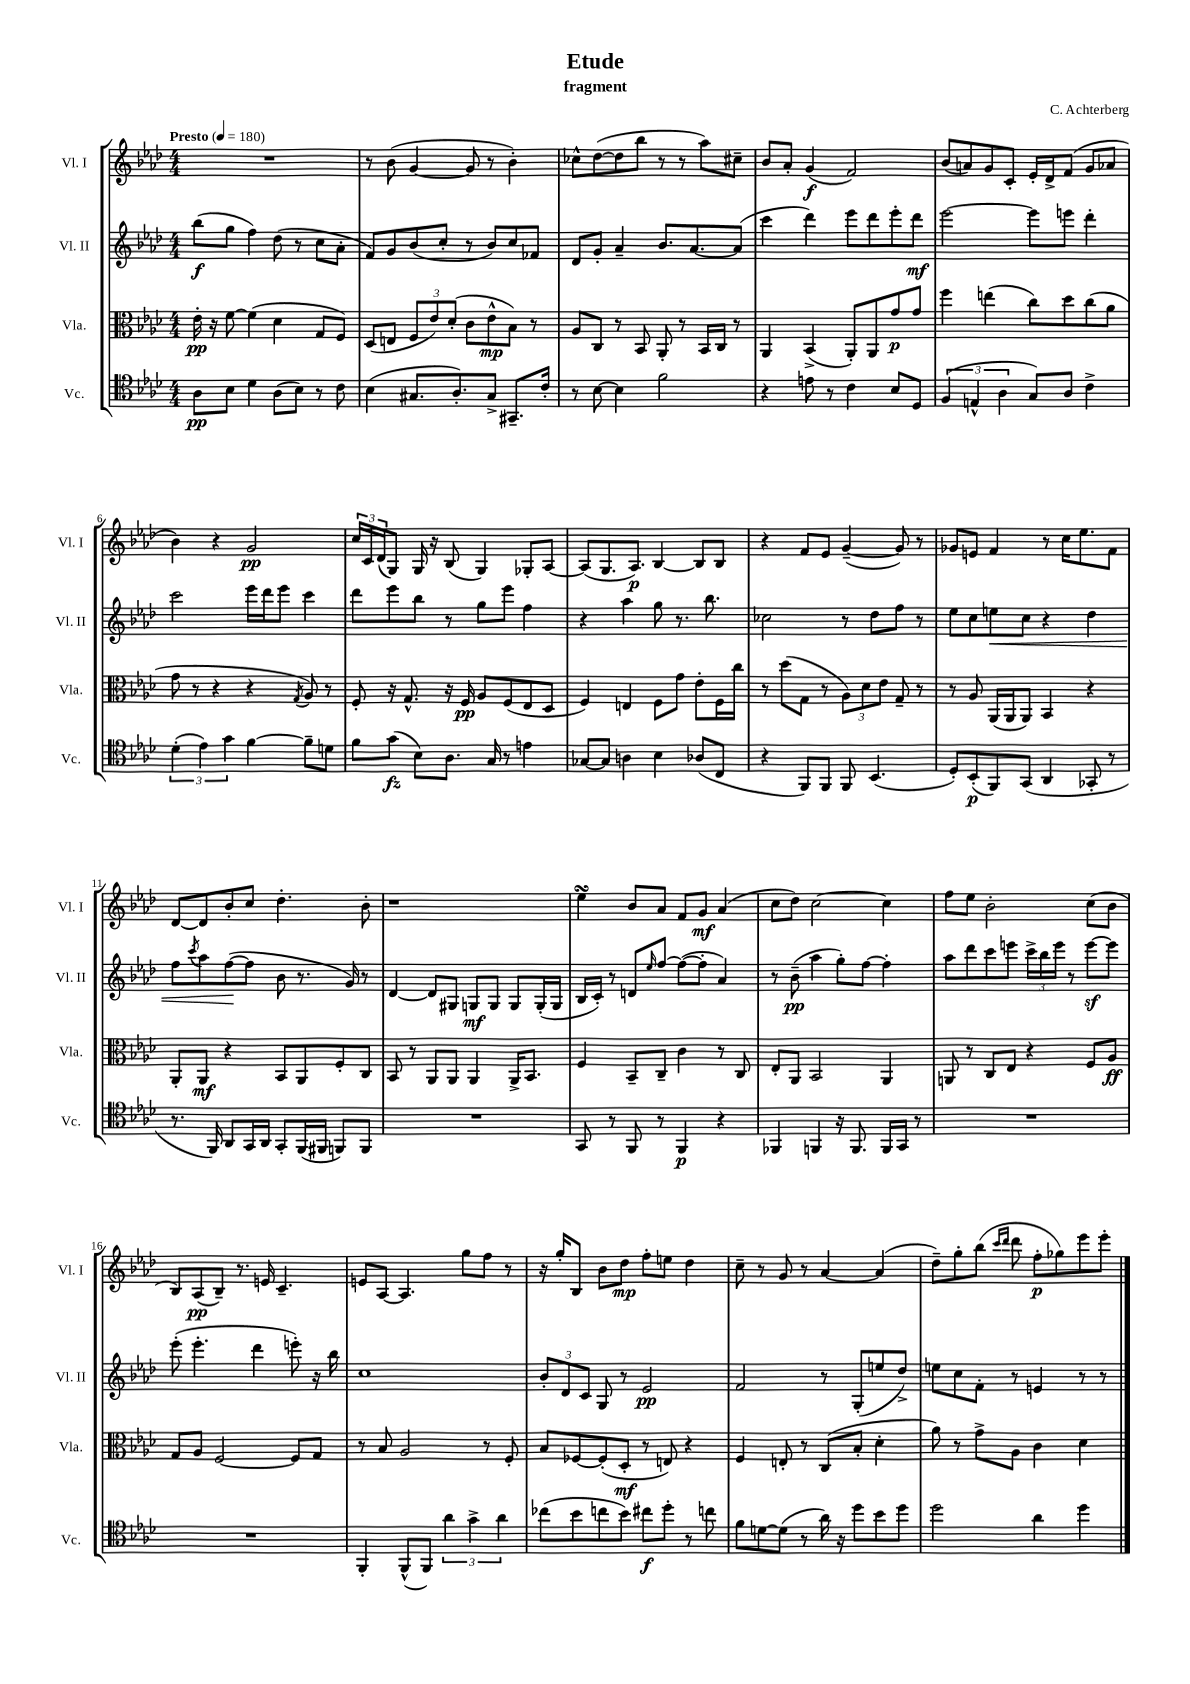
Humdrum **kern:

**kern	**kern	**kern	**kern
*staff4	*staff3	*staff2	*staff1
*clefC4	*clefC3	*clefG2	*clefG2
*k[b-e-a-d-]	*k[b-e-a-d-]	*k[b-e-a-d-]	*k[b-e-a-d-]
*M4/4	*M4/4	*M4/4	*M4/4
*MM180	*MM180	*MM180	*MM180
8A-	16e-'	(8bb-	1r
.	16r	.	.
8B-	[8f	8gg	.
4d-	(4f]	4ff)	.
(8A-	4d-	(8dd-	.
8B-)	.	8r	.
8r	8G	8cc	.
8c	8F)	8a-'	.
=	=	=	=
(4B-	(8D-	8f)	8r
.	8E	8g	(8b-
8.G#	12F	(8b-	[4g
.	12e-)	.	.
.	.	8cc'	.
.	(12d-'	.	.
8.A-')	.	.	.
.	8c	8r	8g]
8G#^	8e-^^	8b-)	8r
8.GG#~	8B-)	8cc	4b-')
.	8r	8f-	.
16c'	.	.	.
=	=	=	=
8r	8A-	8d-	8cc-^^
[8B-	8C	8g'	([8dd-
4B-]	8r	4a-~	8dd-]
.	8BB-	.	8bb-
2f	8AA-'	8.b-	8r
.	8r	.	8r
.	.	[8.a-	.
.	16BB-	.	8aa-)
.	16C	.	.
.	8r	(8a-]	8cc#~
=	=	=	=
4r	4AA-	4ccc	8b-
.	.	.	8a-'
8e	(4BB-^	4ddd-)	(4g
8r	.	.	.
4c	8AA-')	8eee-	2f)
.	8AA-	8ddd-	.
8B-	8g	8eee-'	.
8D-	8g	8ddd-	.
=	=	=	=
(6F	4ff	[2eee-	(8b-
.	.	.	8a)
6E^^	.	.	.
.	(4ee	.	8g
6A-	.	.	.
.	.	.	8c'
8G)	8cc)	8eee-]	16e-'
.	.	.	16d-^
8A-	8dd-	8eee	(8f
4c^	(8cc	4ddd-'	8g
.	8a-	.	8a-
=	=	=	=
(6d-'	8g	2ccc	4b-)
.	8r	.	.
6e-)	.	.	.
.	4r	.	4r
6g	.	.	.
[4f	4r	16eee-	2g
.	.	16ddd-	.
.	.	8eee-	.
.	8qG	.	.
8f~]	8A-)	4ccc	.
8d	8r	.	.
=	=	=	=
8f	8F'	8ddd-	24cc
.	.	.	24c
.	.	.	(24d-
(8g	16r	8eee-	8G)
.	8.G^^	.	.
8B-)	.	8bb-	16G
.	.	.	16r
8.A-	16r	8r	(8B-
.	16F	.	.
.	8A-	8gg	4G)
16G	.	.	.
8r	(8F	8eee-	.
4e	8E-	4ff	8G-'
.	8D-	.	[8A-
=	=	=	=
[8G-	4F)	4r	(8A-]
8G-]	.	.	8.G
4A	4E	4aa-	.
.	.	.	8.A-)
4B-	8F	8gg	[4B-
.	8g	8.r	.
(8A-	8e-'	.	8B-]
.	.	8.bb-	.
8C	16F	.	8B-
.	16cc	.	.
=	=	=	=
4r	8r	2cc-	4r
.	(8dd-	.	.
8FF)	8G	.	8f
8FF	8r	.	8e-
8FF	12A-)	8r	([4g~
.	12d-	.	.
(4.BB-	.	8dd-	.
.	12e-	.	.
.	8G~	8ff	8g])
.	8r	8r	8r
=	=	=	=
8D-')	8r	8ee-	8g-
(8BB-'	8A-	8cc	8e
8FF)	(16AA-	8ee	4f
.	16AA-	.	.
(8GG	8AA-)	8cc	.
4AA-	4BB-	4r	8r
.	.	.	16cc
.	.	.	8.ee-
8GG-'	4r	4dd-	.
8r	.	.	8f
=	=	=	=
8.r	8AA-'	8ff	[8d-
.	.	8qccc	.
.	8AA-	8aa-	8d-]
16FF)	.	.	.
8AA-	4r	([8ff	8b-'
16GG	.	8ff]	8cc
16AA-	.	.	.
8GG'	8BB-	8b-	4.dd-'
(16FF	8AA-	8.r	.
16FF#	.	.	.
8FF)	8F'	.	.
.	.	16g)	.
8FF	8C	8r	8b-'
=	=	=	=
1r	8BB-	[4d-	1r
.	8r	.	.
.	8AA-	8d-]	.
.	8AA-	8G#	.
.	4AA-	8G	.
.	.	8G	.
.	16AA-^	8G	.
.	8.BB-	.	.
.	.	(16G'	.
.	.	16G	.
=	=	=	=
8GG	4F	16B-	4ee-
.	.	16c')	.
8r	.	8r	.
8FF	8BB-~	8d	8b-
.	.	16qqee-	.
8r	8C~	[8ff	8a-
4FF	4c	(8ff_	8f
.	.	8ff']	8g
4r	8r	4a-)	(4a-
.	8C	.	.
=	=	=	=
4FF-	8E-'	8r	8cc
.	8AA-	(8b-~	8dd-)
4FF	2BB-	4aa-	[2cc
16r	.	8gg')	.
8.FF	.	.	.
.	.	[8ff	.
16FF	4AA-	4ff']	4cc]
16GG	.	.	.
8r	.	.	.
=	=	=	=
1r	8AA	8aa-	8ff
.	8r	8ddd-	8ee-
.	8C	8ccc	2b-'
.	8E-	8eee	.
.	4r	24ccc^	.
.	.	24bb-	.
.	.	24eee	.
.	.	8r	.
.	8F	[8eee	(8cc
.	8A-	8eee]	8b-
=	=	=	=
1r	8G	(8eee-'	8B-)
.	8A-	4.eee-'	(8A-
.	[2F	.	8B-~)
.	.	.	8.r
.	.	4ddd-	.
.	.	.	16e
.	.	.	4.c~
.	8F]	8eee')	.
.	8G	16r	.
.	.	16bb-	.
=	=	=	=
4FF'	8r	1cc	8e
.	8B-	.	[8A-
(8FF^^	2A-	.	4.A-]
8FF)	.	.	.
6a-	.	.	.
.	.	.	8gg
6g^	.	.	.
.	8r	.	8ff
6a-	.	.	.
.	8F'	.	8r
=	=	=	=
(8cc-	8B-	12b-'	16r
.	.	.	16gg'
.	.	12d-	.
8b-	[8F-	.	8B-
.	.	12c	.
8cc	(8F-']	8G	8b-
8b-)	8D-'	8r	8dd-
8cc#	8r	2e-	8ff'
8dd-'	8E)	.	8ee
8r	4r	.	4dd-
8cc	.	.	.
=	=	=	=
8f	4F	2f	8cc~
[8d	.	.	8r
(8d]	8E'	.	8g
8r	8r	.	8r
16a-)	(8C	8r	[4a-
16r	.	.	.
8dd-	8B-'	(8G'	.
8b-	4d-'	8ee	(4a-]
8dd-	.	8dd-^)	.
=	=	=	=
2dd-	8a-)	8ee	8dd-~)
.	8r	8cc	8gg'
.	8g^	8f'	(8bb-
.	.	.	16qqccc
.	.	.	16qqddd-
.	8A-	8r	8ddd-
4a-	4c	4e	8ff'
.	.	.	8gg-)
4dd-	4d-	8r	8eee-
.	.	8r	8eee-'
==	==	==	==
*-	*-	*-	*-
